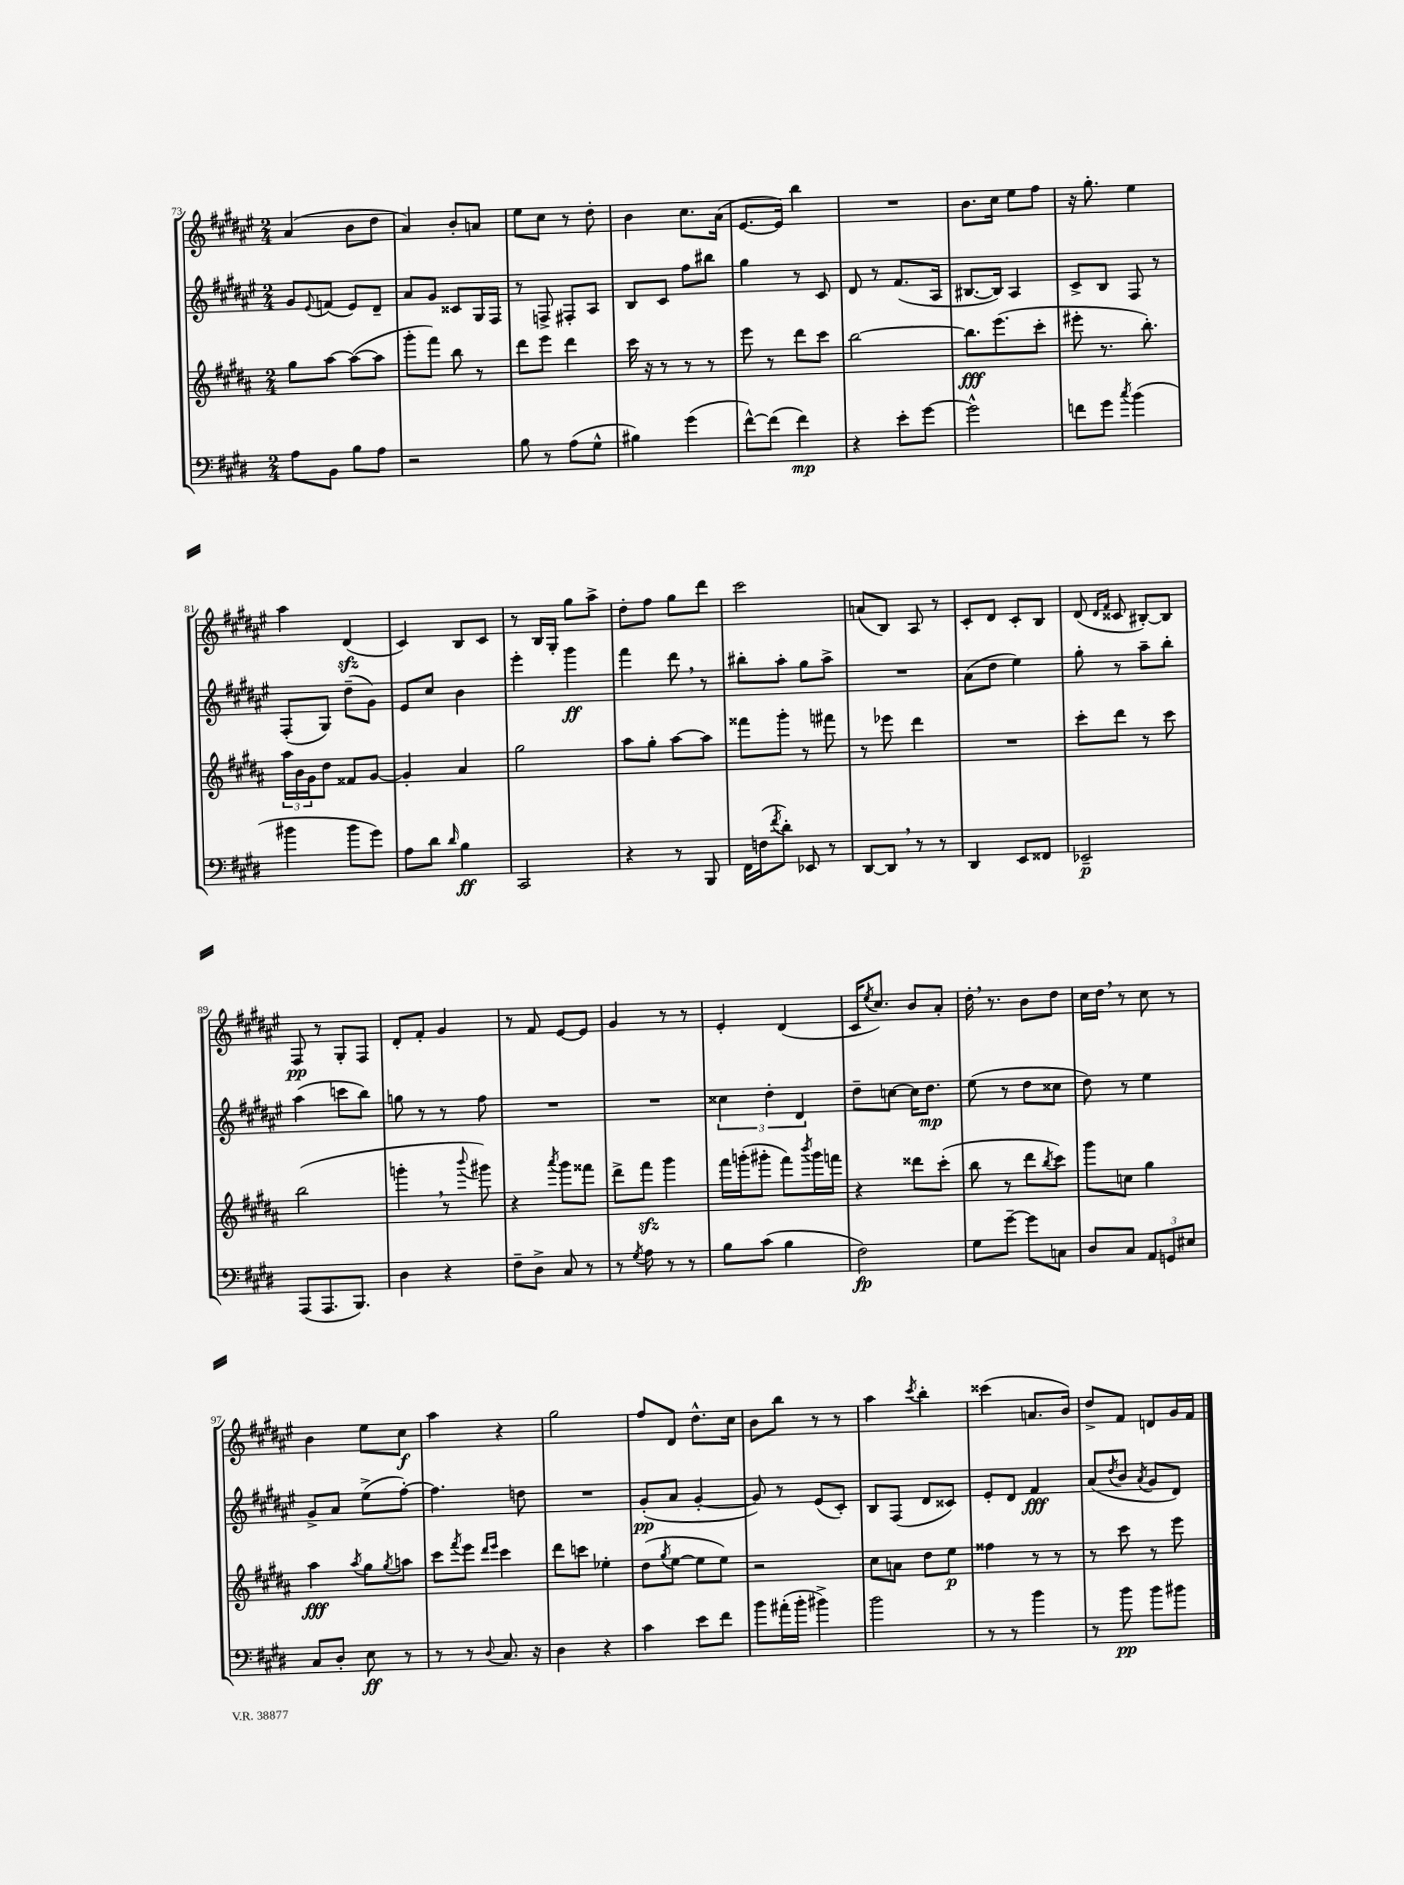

**kern	**dynam	**kern	**dynam	**kern	**dynam	**kern	**dynam
*part4	*part4	*part3	*part3	*part2	*part2	*part1	*part1
*staff4	*staff4	*staff3	*staff3	*staff2	*staff2	*staff1	*staff1
*clefF4	*	*clefG2	*	*clefG2	*	*clefG2	*
*k[f#c#g#d#]	*	*k[f#c#g#d#a#]	*	*k[f#c#g#d#a#e#]	*	*k[f#c#g#d#a#e#]	*
*M2/4	*	*M2/4	*	*M2/4	*	*M2/4	*
=73	=73	=73	=73	=73	=73	=73	=73
8A\L	.	8gg#\L	.	8g#/L	.	(4a#/	.
.	.	.	.	8qqe#/	.	.	.
8BB\J	.	[8aa#\J	.	(8fn/J	.	.	.
8B\L	.	(8aa#\L_	.	8e#/L)	.	8b\L	.
8A\J	.	8aa#\J]	.	8d#~/J	.	8dd#\J	.
=74	=74	=74	=74	=74	=74	=74	=74
2r	.	8ggg#'\L	.	8a#/L	.	4a#/)	.
.	.	8fff#\J)	.	8g#/J	.	.	.
.	.	8bb\	.	8c##X/L	.	8b'/L	.
.	.	8r	.	16G#/L	.	8an/J	.
.	.	.	.	16F#/JJ	.	.	.
=75	=75	=75	=75	=75	=75	=75	=75
8B\	.	8ddd#\L	.	8r	.	8ee#\L	.
8r	.	8eee\J	.	8Fn^/	.	8cc#\J	.
(8A\L	.	4ddd#\	.	8F#X'/L	.	8r	.
8G#^^\J	.	.	.	8A#/J	.	8dd#'\	.
=76	=76	=76	=76	=76	=76	=76	=76
4B#X\)	.	16ccc#\	.	8B/L	.	4b\	.
.	.	16r	.	.	.	.	.
.	.	8r	.	8c#/J	.	.	.
(4g#\	.	8r	.	8ff#\L	.	8.cc#\L	.
.	.	8r	.	8bb#X\J	.	.	.
.	.	.	.	.	.	(16a#\Jk	.
=77	=77	=77	=77	=77	=77	=77	=77
[8f#^^\L)	.	8eee\	.	4gg#\	.	[8.e#/L	.
(8f#\J]	.	8r	.	.	.	.	.
.	.	.	.	.	.	16e#/Jk])	.
4f#\)	mp	8ddd#\L	.	8r	.	4bb\	.
.	.	8ccc#\J	.	8c#/	.	.	.
=78	=78	=78	=78	=78	=78	=78	=78
4r	.	[2bb\	.	8d#/	.	2r	.
.	.	.	.	8r	.	.	.
8e'\L	.	.	.	(8.f#/L	.	.	.
[8g#\J	.	.	.	.	.	.	.
.	.	.	.	16A#/Jk	.	.	.
=79	=79	=79	=79	=79	=79	=79	=79
2g#^^\]	.	8.bb\L]	fff	[8.B#X/L	.	8.b\L	.
.	.	(8.eee\	.	16B#/Jk])	.	16cc#\Jk	.
.	.	.	.	4A#/	.	8ee#\L	.
.	.	8ccc#'\J	.	.	.	8ff#\J	.
=80	=80	=80	=80	=80	=80	=80	=80
8fn\L	.	8eee#X'\	.	8c#^/L	.	16r	.
.	.	.	.	.	.	8.gg#'\	.
8g#\J	.	8.r	.	8B/J	.	.	.
8qcc#/	.	.	.	.	.	.	.
(4b\	.	.	.	8F#/	.	4ee#\	.
.	.	8.bb'\)	.	.	.	.	.
.	.	.	.	8r	.	.	.
!!LO:LB:g=z
=81	=81	=81	=81	=81	=81	=81	=81
4b#X\	.	24aa#\LL	.	(8F#'/L	.	4aa#\	.
.	.	24b\	.	.	.	.	.
.	.	24g#\J	.	.	.	.	.
.	.	8dd#\J	.	8G#/J)	.	.	.
8b#\L	.	8f##X/L	.	(8dd#~\L	.	(4d#zz/	.
8g#\J)	.	[8g#/J	.	8g#\J)	.	.	.
=82	=82	=82	=82	=82	=82	=82	=82
8A\L	.	4g#'/]	.	8e#/L	.	4c#/)	.
8d#\J	.	.	.	8cc#/J	.	.	.
16qqd#/	.	.	.	.	.	.	.
4B\	ff	4a#/	.	4b\	.	8B/L	.
.	.	.	.	.	.	8c#/J	.
=83	=83	=83	=83	=83	=83	=83	=83
2CC#/	.	2gg#\	.	4eee#'\	.	8r	.
.	.	.	.	.	.	16B/LL	.
.	.	.	.	.	.	16G#'/JJ	.
.	.	.	.	4ggg#\	ff	8gg#\L	.
.	.	.	.	.	.	8aa#^\J	.
=84	=84	=84	=84	=84	=84	=84	=84
4r	.	8aa#\L	.	4fff#\	.	8dd#'\L	.
.	.	8gg#'\J	.	.	.	8ff#\J	.
8r	.	[8aa#\L	.	8ddd#,\	.	8gg#\L	.
8BBB/	.	8aa#\J]	.	8r	.	8ddd#\J	.
=85	=85	=85	=85	=85	=85	=85	=85
16FF#\LL	.	8fff##X\L	.	8bb#X'\L	.	2ccc#\	.
(16Fn\J	.	.	.	.	.	.	.
8qf#/	.	.	.	.	.	.	.
8d#'\J)	.	8ggg#'\J	.	8aa#'\J	.	.	.
8EE-X/	.	8r	.	8gg#\L	.	.	.
8r	.	8fff#X\	.	8aa#^\J	.	.	.
=86	=86	=86	=86	=86	=86	=86	=86
[8DD#/L	.	8r	.	2r	.	(8an/L	.
8DD#,/J]	.	8eee-X\	.	.	.	8B/J)	.
8r	.	4ddd#\	.	.	.	8A#/	.
8r	.	.	.	.	.	8r	.
=87	=87	=87	=87	=87	=87	=87	=87
4DD#/	.	2r	.	(8a#\L	.	8c#'/L	.
.	.	.	.	8dd#\J	.	8d#/J	.
8EE/L	.	.	.	4ee#\)	.	8c#'/L	.
8FF##X/J	.	.	.	.	.	8B/J	.
=88	=88	=88	=88	=88	=88	=88	=88
2EE-X~/	p	8ccc#'\L	.	8gg#'\	.	(8d#/	.
.	.	.	.	.	.	16qqd#/LL	.
.	.	.	.	.	.	16qqf#/JJ	.
.	.	8ddd#\J	.	8r	.	8c##X/	.
.	.	8r	.	8aa#~\L	.	[8B#X'/L)	.
.	.	8ccc#\	.	8bb'\J	.	8B#/J]	.
!!LO:LB:g=z
=89	=89	=89	=89	=89	=89	=89	=89
(8AAA/L	.	(2bb\	.	(4aa#\	.	8F#/	pp
8.AAA/	.	.	.	.	.	8r	.
.	.	.	.	8cccn\L	.	8G#'/L	.
8.BBB/J)	.	.	.	.	.	.	.
.	.	.	.	8bb\J)	.	8F#/J	.
=90	=90	=90	=90	=90	=90	=90	=90
4D#\	.	4gggn',\	.	8ggn\	.	8d#'/L	.
.	.	.	.	8r	.	8f#'/J	.
4r	.	8r	.	8r	.	4g#/	.
.	.	8qqbbb/	.	.	.	.	.
.	.	8ggg#X\)	.	8ff#\	.	.	.
=91	=91	=91	=91	=91	=91	=91	=91
8F#~\L	.	4r	.	2r	.	8r	.
8D#^\J	.	.	.	.	.	8f#/	.
.	.	8qaaa#/	.	.	.	.	.
8C#/	.	8ggg#\L	.	.	.	[8e#/L	.
8r	.	8fff##X\J	.	.	.	8e#/J]	.
=92	=92	=92	=92	=92	=92	=92	=92
8r	.	8ddd#^\L	.	2r	.	4g#/	.
8qG#/	.	.	.	.	.	.	.
8A\	.	8fff#zz\J	.	.	.	.	.
8r	.	4ggg#\	.	.	.	8r	.
8r	.	.	.	.	.	8r	.
=93	=93	=93	=93	=93	=93	=93	=93
8B\L	.	16fff#\LL	.	6cc##X\	.	4e#'/	.
.	.	(16gggn'\J	.	.	.	.	.
(8c#\J	.	8ggg#X'\J	.	.	.	.	.
.	.	.	.	6dd#'\	.	.	.
4B\	.	8fff#\L)	.	.	.	(4d#/	.
.	.	.	.	6d#/	.	.	.
.	.	8qbbb/	.	.	.	.	.
.	.	16ggg#\L	.	.	.	.	.
.	.	16fffn\JJ	.	.	.	.	.
=94	=94	=94	=94	=94	=94	=94	=94
2F#\)	fp	4r	.	8dd#~\L	.	16c#/KL	.
.	.	.	.	.	.	8qee#/	.
.	.	.	.	.	.	8.cc#/J)	.
.	.	.	.	[8ccn\J	.	.	.
.	.	8ddd##X\L	.	16cc\KL]	.	8b/L	.
.	.	.	.	8.dd#\J	mp	.	.
.	.	(8ccc#'\J	.	.	.	8a#'/J	.
=95	=95	=95	=95	=95	=95	=95	=95
8G#\L	.	8bb\	.	(8ee#\	.	16dd#',\	.
.	.	.	.	.	.	8.r	.
[8g#~\J	.	8r	.	8r	.	.	.
8g#\L]	.	8ddd#\L	.	8dd#\L	.	8b\L	.
.	.	8qbb/	.	.	.	.	.
8Cn\J	.	8ccc#\J)	.	8cc##X\J	.	8dd#\J	.
=96	=96	=96	=96	=96	=96	=96	=96
8D#/L	.	8ggg#\L	.	8dd#\)	.	16cc#\LL	.
.	.	.	.	.	.	16dd#,\JJ	.
8C#/J	.	8ccn\J	.	8r	.	8r	.
12AA/L	.	4gg#\	.	4ee#\	.	8cc#\	.
12GGn/	.	.	.	.	.	.	.
.	.	.	.	.	.	8r	.
12E#X/J	.	.	.	.	.	.	.
!!LO:LB:g=z
=97	=97	=97	=97	=97	=97	=97	=97
8C#/L	.	4aa#\	fff	8g#^/L	.	4b\	.
8D#'/J	.	.	.	8a#/J	.	.	.
.	.	8qaa#/	.	.	.	.	.
8E\	ff	8gg#\L	.	(8ee#^\L	.	8ee#\L	.
.	.	8qgg#/	.	.	.	.	.
8r	.	8aan\J	.	[8ff#'\J)	.	8cc#\J	f
=98	=98	=98	=98	=98	=98	=98	=98
8r	.	8ccc#\L	.	4.ff#\]	.	4aa#\	.
.	.	8qfff#/	.	.	.	.	.
8r	.	8eee\J	.	.	.	.	.
.	.	16qqddd#/LL	.	.	.	.	.
8qqD#/	.	16qqeee/JJ	.	.	.	.	.
8.C#/	.	4ccc#\	.	.	.	4r	.
.	.	.	.	8ddn\	.	.	.
16r	.	.	.	.	.	.	.
=99	=99	=99	=99	=99	=99	=99	=99
4D#\	.	8ddd#\L	.	2r	.	2gg#\	.
.	.	8cccn\J	.	.	.	.	.
4r	.	4ee-X'\	.	.	.	.	.
=100	=100	=100	=100	=100	=100	=100	=100
4c#\	.	(8dd#\L	.	(8g#'/L	pp	8ff#/L	.
.	.	8qgg#/	.	.	.	.	.
.	.	[8ee\J	.	8a#/J	.	8d#/J	.
8e\L	.	8ee\L]	.	[4g#'/	.	8.dd#^^\L	.
8f#\J	.	8ee\J)	.	.	.	.	.
.	.	.	.	.	.	16cc#\Jk	.
=101	=101	=101	=101	=101	=101	=101	=101
8b\L	.	2r	.	8g#/])	.	8b\L	.
(16a#X'\L	.	.	.	8r	.	8bb\J	.
16b'\JJ	.	.	.	.	.	.	.
4b#X^\)	.	.	.	(8e#/L	.	8r	.
.	.	.	.	8c#'/J)	.	8r	.
=102	=102	=102	=102	=102	=102	=102	=102
2b\	.	8cc#\L	.	8B/L	.	4aa#\	.
.	.	8an\J	.	(8F#/J	.	.	.
.	.	.	.	.	.	8qccc#/	.
.	.	8dd#\L	.	8d#/L	.	4bb'\	.
.	.	8ee\J	p	8c##X/J)	.	.	.
=103	=103	=103	=103	=103	=103	=103	=103
8r	.	4ff##X\	.	8e#'/L	.	(4ccc##X\	.
8r	.	.	.	8d#/J	.	.	.
4b\	.	8r	.	4f#/	fff	8.an/L	.
.	.	8r	.	.	.	.	.
.	.	.	.	.	.	16b/Jk)	.
=104	=104	=104	=104	=104	=104	=104	=104
8r	.	8r	.	(8a#/L	.	8dd#^/L	.
.	.	.	.	8qdd#/	.	.	.
8b\	pp	8ccc#\	.	8b/J	.	8f#/J	.
.	.	.	.	8qa#/	.	.	.
8b\L	.	8r	.	8g#/L	.	8dn/L	.
8b#X\J	.	8eee\	.	8d#/J)	.	16g#/L	.
.	.	.	.	.	.	16f#/JJ	.
==	==	==	==	==	==	==	==
*-	*-	*-	*-	*-	*-	*-	*-
